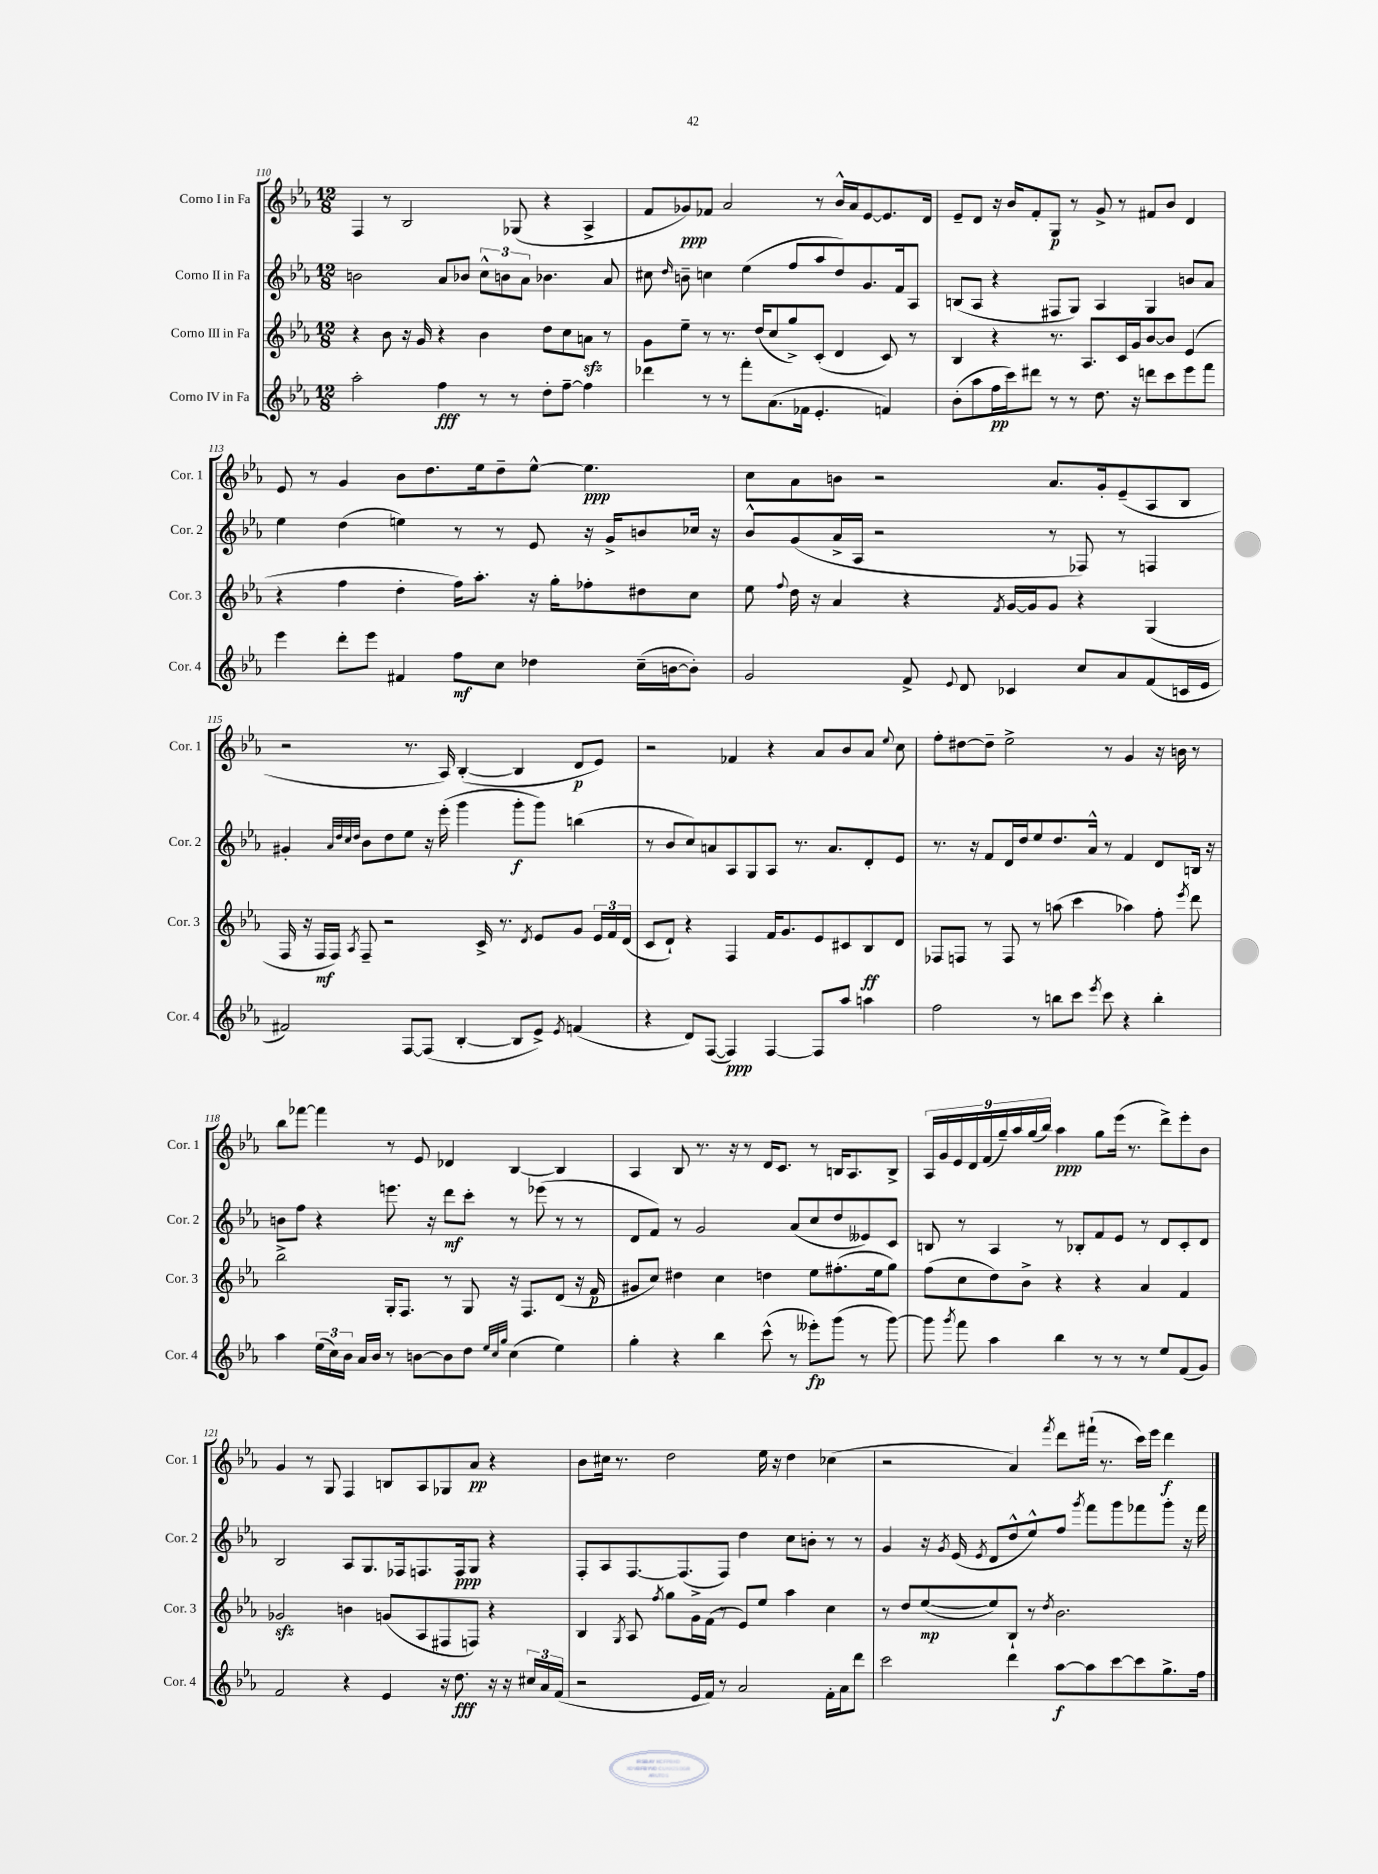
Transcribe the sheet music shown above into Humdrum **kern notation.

**kern	**kern	**kern	**kern
*staff4	*staff3	*staff2	*staff1
*clefG2	*clefG2	*clefG2	*clefG2
*k[b-e-a-]	*k[b-e-a-]	*k[b-e-a-]	*k[b-e-a-]
*M12/8	*M12/8	*M12/8	*M12/8
2aa-'\	4r	2b\	4F/
.	8b-\	.	8r
.	16r	.	2B-/
.	16g/	.	.
4ff\	4r	8a-/L	.
.	.	8b-/J	.
8r	4b-\	12cc^^\L	.
.	.	12b\	.
8r	.	.	(8G-/
.	.	12a-\J	.
8dd'\L	8dd\L	4.b-\	4r
[8ff~\J	8cc\	.	.
4ff\]	8a\J	.	4A-^/
.	8r	8a-/	.
=	=	=	=
4ddd-\	8g\L	8cc#\	8f/L
.	.	16qqdd/	.
.	8ee-~\J	8b~\	8g-/)
8r	8r	4cc\	8f-/J
8r	8.r	.	2a-/
8fff'\L	.	(4ee-\	.
.	(16dd/LK	.	.
(8.a-\	8cc/	.	.
.	8gg^/)	8ff/L	.
16f-\Jk	.	.	.
4.e-'/	(8c'/J	8aa-/	8r
.	4d/	8dd/)	16b-^^/LL
.	.	.	16a-/J
.	.	8.g/	[8e-/
4f/)	8c/)	.	8.e-/]
.	.	16f/k	.
.	8r	8A-/J	.
.	.	.	16d/Jk
=	=	=	=
(8b-'\L	4B-/	(8B/L	8e-~/L
8aa-\	.	8A-/J	8d/J
16ff\L	4r	4r	16r
16ccc\J)	.	.	16b-/LK
8ddd#\J	.	.	8f'/
8r	8.r	8F#/L	8G/J
8r	.	8G/J)	8r
.	8.A-/L	.	.
8.dd\	.	4A-/	8g^/
.	16c/L	.	8r
16r	16g/J	.	.
8ddd\L	[8b-/	4G/	8f#/L
8ccc\	8b-/]J	.	8b-/J
8eee-\	(4e-/	8b/L	4d/
8fff\J	.	8a-/J	.
=	=	=	=
4eee-\	4r	4ee-\	8e-/
.	.	.	8r
8ddd'\L	4ff\	(4dd\	4g/
8eee-\J	.	.	.
4f#/	4dd'\	4ee\)	8b-\L
.	.	.	8.dd\
8ff\L	16ff\LK)	8r	.
.	8.aa-'\J	.	16ee-\k
8cc\J	.	8r	8dd~\
4dd-\	16r	8e-/	[8ee-^^\J
.	16gg'\LK	.	.
.	8ff-'\	16r	4.ee-\]
.	.	16g^/LK	.
(16cc~\LL	8dd#\	8b/	.
[16b\J	.	.	.
8b'\]J)	8cc\J	16cc-/Jk	.
.	.	16r	.
=	=	=	=
2g/	8ee-\	8b-^^/L	8cc\L
.	8qqff/	.	.
.	16dd\	(8g/	8a-\
.	16r	.	.
.	4a-/	16a-^/L	8b\J
.	.	16A-/JJ	.
.	.	2r	2r
8f^/	4r	.	.
8qqe-/	.	.	.
8d/	.	.	.
.	8qf/	.	.
4c-/	[16g/LL	.	.
.	16g/]J	.	.
.	8g/J	8r	8.a-/L
8cc/L	4r	8F-/)	.
.	.	.	16g'/k
8a-/	.	8r	(8e-~/
(8f/	(4G/	4F/	8A-/
16c/L	.	.	8B-/J
16e-/JJ	.	.	.
=	=	=	=
2f#/)	16F/	4g#'/	2r
.	16r	.	.
.	16F/LL	.	.
.	16F/JJ)	.	.
.	.	32qqa-/LLL	.
.	.	32qqdd/	.
.	.	32qqcc/	.
.	8qA-/	32qqdd/JJJ	.
.	8F~/	8b-\L	.
.	2r	8dd\	.
[8F/L	.	8ee-\J	8.r
(8F/]J	.	16r	.
.	.	(16eee-'\	16A-/)
[4B-'/	.	4ggg\	([4B-'/
.	16c^/	.	.
.	8.r	.	.
8B-/]L	.	8ggg'\L	4B-/]
.	8qd/	.	.
8e-^/J)	8e-/L	8ggg\J)	.
8qe-/	.	.	.
(4f/	8g/J	(4bb\	8d/L
.	24e-/LL	.	8e-/J)
.	24f/	.	.
.	(24d/JJ	.	.
=	=	=	=
4r	8c/L	8r	2r
.	8d`/J)	8b-/L	.
8d/L)	4r	8cc/)	.
([8F/J	.	8a/	.
4F/])	4F/	8A-/	4f-/
.	.	8G/	.
[4F/	16f/LK	8A-/J	4r
.	8.g/	.	.
.	.	8.r	.
8F/]L	8e-/	.	8a-/L
.	.	8.a/L	.
8aa-/J	8c#/	.	8b-/
4aa\	8B-/	8d'/	8a-/J
.	.	.	8qqee-/
.	8d/J	8e-/J	8cc\
=	=	=	=
2ff\	8F-/L	8.r	8ff'\L
.	8F/J	.	[8dd#\
.	.	16r	.
.	8r	8f/L	8dd#~\]J
.	8F/	16d/L	2ee-^\
.	.	16dd/J	.
8r	8r	8ee-/	.
8bb\L	(8aa\	8.dd/	.
8ccc\J	4ccc\	.	.
.	.	16a-^^/Jk	.
8qeee-/	.	.	.
8ccc\	.	8r	8r
4r	4aa-\)	4f/	4g/
4bb'\	8ff'\	8d/L	16r
.	.	.	16b\
.	8qeee-/	.	.
.	8ddd\	16B/Jk	8r
.	.	16r	.
=	=	=	=
4aa-\	2bb-^\	8b\L	8bb-\L
.	.	8ff\J	[8fff-\J
(24ee-\LL	.	4r	4fff-\]
24cc\)	.	.	.
24b-\JJ	.	.	.
16a-/LL	.	.	.
16b-/JJ	.	.	.
8r	16G'/LK	8.eee\	8r
.	8.F/J	.	.
[8b\L	.	.	8e-/
.	.	16r	.
8b\]	8r	8ddd\L	4d-/
8dd\J	8G/	8ccc'\J	.
32qqee-/LLL	.	.	.
32qqcc/	.	.	.
32qqgg/JJJ	.	.	.
(4cc\	16r	8r	[4B-/
.	8.F/L	.	.
.	.	(8eee-\	.
4ee-\)	(8d/J	8r	4B-/]
.	16r	8r	.
.	16f/	.	.
=	=	=	=
4gg'\	8g#/L	8d/L	4A-/
.	8cc/J)	8f/J)	.
4r	4dd#\	8r	8B-/
.	.	2g/	8.r
4bb-\	4cc\	.	.
.	.	.	16r
.	.	.	8r
(8ccc^^\	4dd\	.	16d/LK
.	.	.	8.c/J
8r	.	(8a-/L	.
8eee--'\L)	8ee-\L	8cc/	8r
(8ggg\J	(8.ff#'\	8dd/	16B/LK
.	.	.	8.A-/
8r	.	8e--/)	.
.	16ee-\k	.	.
[8ggg\)	8gg\J)	8c/J	8B^/J
=	=	=	=
8ggg\]	(8ff\L	8B/	18A-/LL
.	.	.	18g/
.	.	.	18e-/
8qggg/	.	.	.
8fff\	8cc\	8r	.
.	.	.	18d/
.	.	.	(18f/
4aa-\	8dd\)	4A-/	.
.	.	.	18gg~/)
.	.	.	18aa-/
.	8b-^\J	.	.
.	.	.	(18gg/
.	.	.	18bb-/JJ)
4bb-\	4r	8r	4aa-\
.	.	8B-'/L	.
8r	4r	8f/	8gg\L
8r	.	8e-/J	(16eee-\Jk
.	.	.	8.r
8r	4a-/	8r	.
8ee-/L	.	8d/L	8ddd^\L)
(8f/	4f/	8c'/	8eee-'\
8g/J)	.	8d/J	8b-\J
=	=	=	=
2f/	2g-/	2B-/	4g/
.	.	.	8r
.	.	.	8G/
4r	4b\	8A-/L	4F/
.	.	8.G/	.
4e-/	(8g/L	.	8B/L
.	.	16F-/k	.
.	8A-/	8.F/	8A-/
16r	8F#/	.	8G-/
8.dd\	.	16F/k	.
.	8F/J)	8G/J	8a-/J
16r	4r	4r	4r
16r	.	.	.
24cc#/LL	.	.	.
24a-/	.	.	.
(24f/JJ	.	.	.
=	=	=	=
2r	4B-/	8F'/L	8b-\L
.	.	8A-/	16cc#\Jk
.	.	.	8.r
.	8qG/	.	.
.	8A-/	[8.F/	.
.	8qff/	.	.
.	8gg\L	.	2dd\
.	.	(8.F/]	.
16e-/LL	16g^\L	.	.
16f/JJ)	(16f\JJ	.	.
8r	8r	8F/J)	.
2a-/	8e-/L)	4dd\	.
.	8ee-/J	.	16ee-\
.	.	.	16r
.	4aa-\	8cc\L	4dd\
.	.	8b'\J	.
16f'\LL	4cc\	8r	(4cc-\
16a-\J	.	.	.
8ddd\J	.	8r	.
=	=	=	=
2ccc\	8r	4g/	2r
.	8dd/L	.	.
.	([8ee-/	16r	.
.	.	8qg/	.
.	.	(16e-/	.
.	.	8qe-/	.
.	8ee-/])	8d/L	.
4ddd\	8B-`/J	8dd^^/	4a-/)
.	8r	8ee-^^/)	.
.	8qdd/	.	8qfff/
[8aa-\L	2.b-\	8ff/J	8ddd\L
.	.	8qggg/	.
8aa-\]	.	8fff\L	(16fff#`\Jk
.	.	.	8.r
[8ccc\	.	8ggg\	.
8ccc\]	.	8fff-\	16ccc\LL)
.	.	.	16eee-\JJ
8.gg^\	.	8ggg'\J	4ddd\
.	.	16r	.
16ff\Jk	.	16fff-\	.
==	==	==	==
*-	*-	*-	*-
